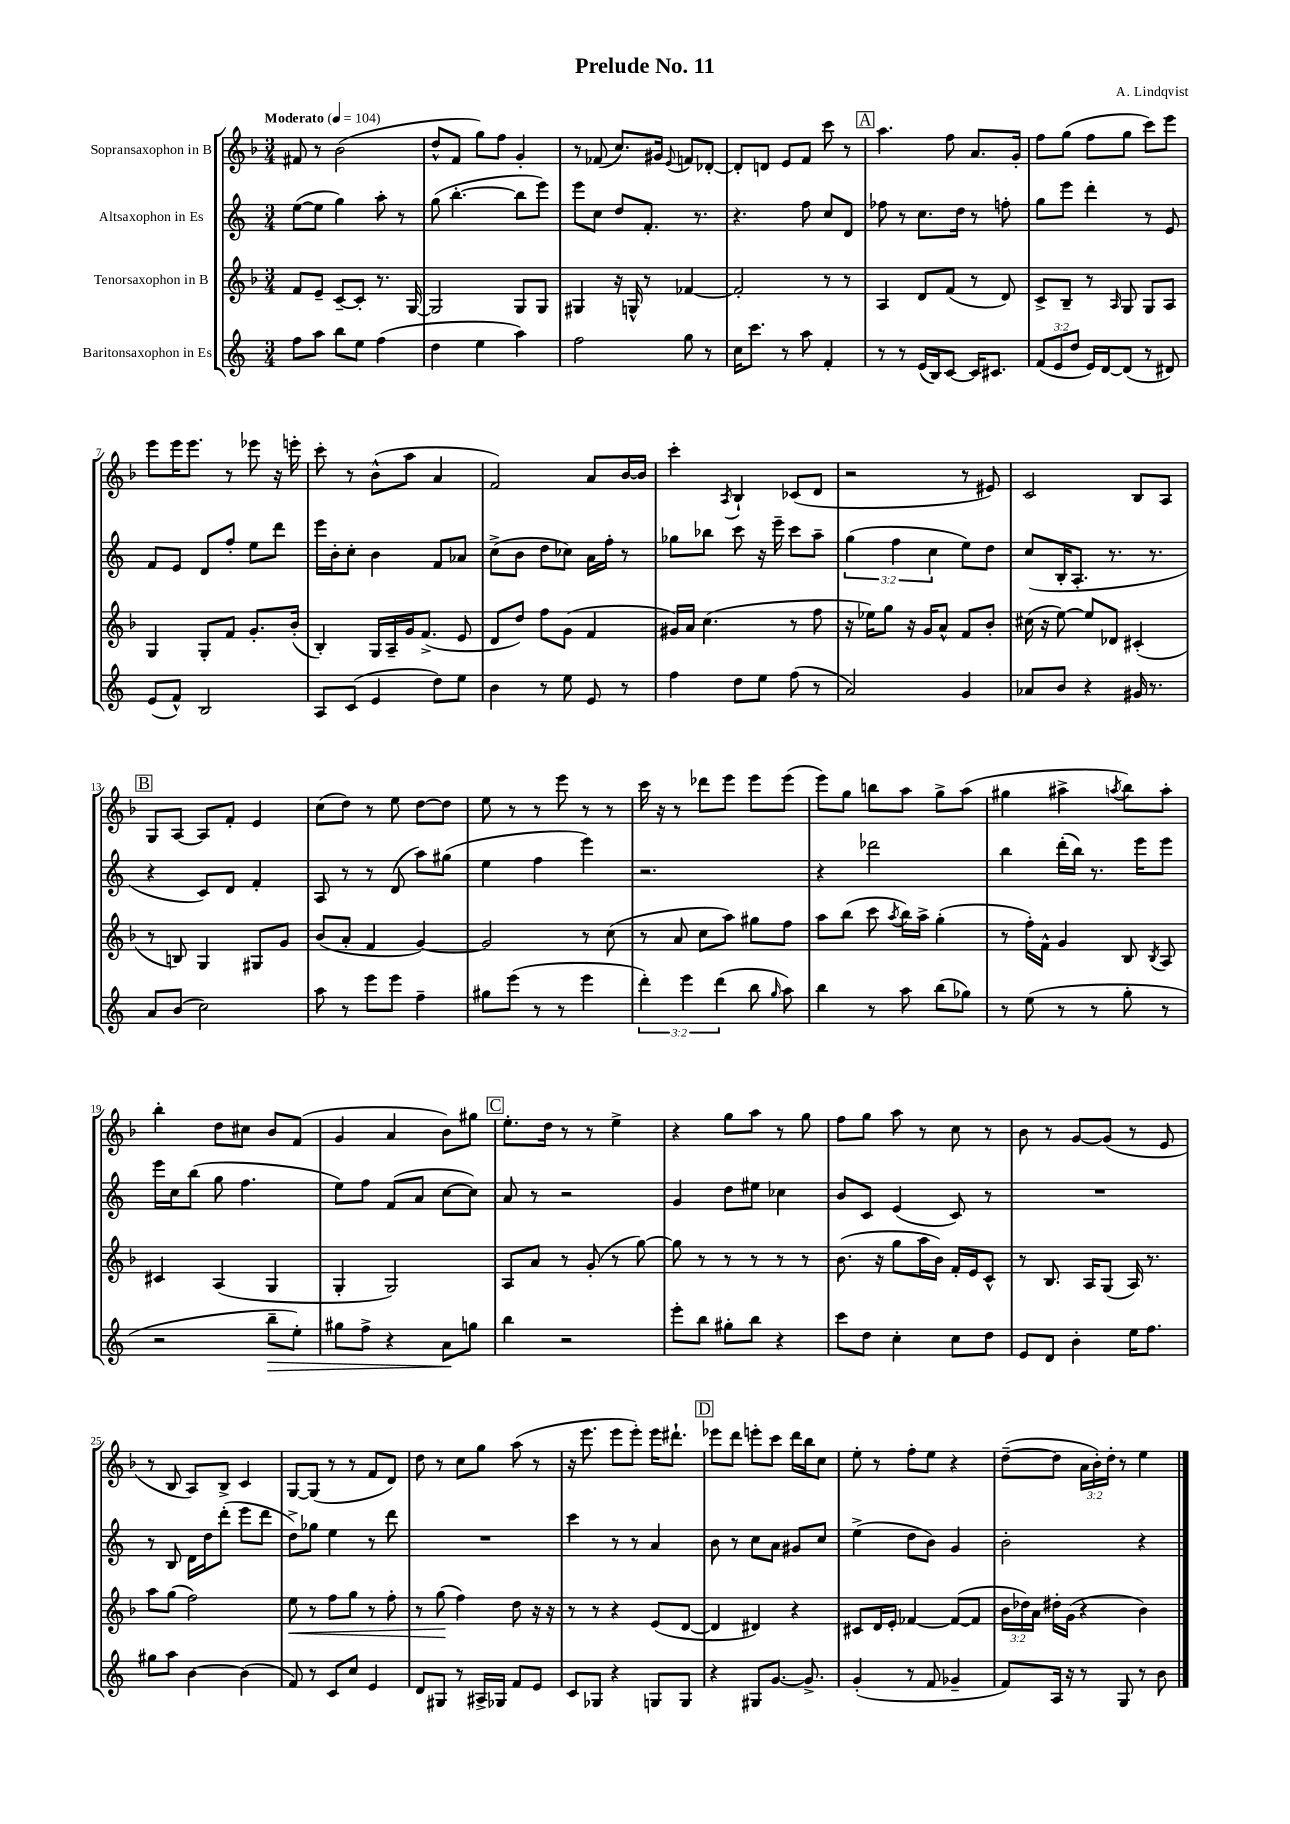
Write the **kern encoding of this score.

**kern	**dynam	**kern	**dynam	**kern	**kern
*part4	*part4	*part3	*part3	*part2	*part1
*staff4	*staff4	*staff3	*staff3	*staff2	*staff1
*I"Baritonsaxophon in Es	*	*I"Tenorsaxophon in B	*	*I"Altsaxophon in Es	*I"Sopransaxophon in B
*clefG2	*	*clefG2	*	*clefG2	*clefG2
*k[]	*	*k[b-]	*	*k[]	*k[b-]
*M3/4	*	*M3/4	*	*M3/4	*M3/4
*MM104	*	*MM104	*	*MM104	*MM104
=1	=1	=1	=1	=1	=1
!	!	!	!	!	!LO:TX:a:B:t=Moderato
8ff\L	.	8f/L	.	([8ee\L	8f#X/
8aa\J	.	8e~/J	.	8ee\J]	8r
8bb\L	.	[8c~/L	.	4gg\)	(2b-\
8ee\J	.	8c'/J]	.	.	.
(4ff\	.	8.r	.	8aa'\	.
.	.	.	.	8r	.
.	.	[16G/	.	.	.
=2	=2	=2	=2	=2	=2
4dd\	.	2G/]	.	(8gg\	8dd^^/L
.	.	.	.	[4.bb'\	8f/J
4ee\	.	.	.	.	8gg\L)
.	.	.	.	.	8ff\J
4aa\)	.	8G/L	.	8bb\L]	4g'/
.	.	8G/J	.	8eee\J)	.
=3	=3	=3	=3	=3	=3
2ff\	.	4G#X/	.	8eee\L	8r
.	.	.	.	8cc\J	(8f-X/
.	.	16r	.	8dd/L	8.cc/L)
.	.	16Gn^^/	.	.	.
.	.	8r	.	8.f'/J	.
.	.	.	.	.	16g#X/Jk
.	.	.	.	.	8qqe/
8gg\	.	[4f-X/	.	.	8fn/L
.	.	.	.	8.r	.
8r	.	.	.	.	[8d-X'/J
=4	=4	=4	=4	=4	=4
16cc\KL	.	2f-'/]	.	4.r	8d-'/L]
8.ccc\J	.	.	.	.	.
.	.	.	.	.	8dn/J
8r	.	.	.	.	8e/L
8aa\	.	.	.	8ff\	8f/J
4f'/	.	8r	.	8cc/L	8ccc\
.	.	8r	.	8d/J	8r
!!LO:REH:place=s1:t=A
=5	=5	=5	=5	=5	=5
8r	.	4A/	.	8ff-X\	4.aa\
8r	.	.	.	8r	.
(16e/LL	.	8d/L	.	8.cc\L	.
16B/J)	.	.	.	.	.
[8c/J	.	(8f/J	.	.	8ff\
.	.	.	.	16dd\Jk	.
16c/KL]	.	8r	.	8r	8.a/L
8.c#X/J	.	.	.	.	.
.	.	8d/)	.	8ffn'\	.
.	.	.	.	.	16g'/Jk
=6	=6	=6	=6	=6	=6
(12f/L	.	8c^/L	.	8gg\L	8ff\L
12e/	.	.	.	.	.
.	.	8B-~/J	.	8eee\J	(8gg\J
12dd/J	.	.	.	.	.
16e/LL)	.	8r	.	4ddd'\	8ff\L
[16d/J	.	.	.	.	.
.	.	16qqA/	.	.	.
(8d/J]	.	8G/	.	.	8gg\J
8r	.	8G/L	.	8r	8ccc\L)
8d#X/)	.	8A/J	.	8e/	8eee\J
!!LO:LB:g=z
=7	=7	=7	=7	=7	=7
(8e/L	.	4G/	.	8f/L	8eee\L
8f^^/J)	.	.	.	8e/J	16eee\K
.	.	.	.	.	8.eee\J
2B/	.	8G'/L	.	8d/L	.
.	.	8f/J	.	8ff'/J	8r
.	.	8.g'/L	.	8ee\L	8eee-X\
.	.	.	.	8ddd\J	16r
.	.	(16b-'/Jk	.	.	16eeen'\
=8	=8	=8	=8	=8	=8
8A/L	.	4B-'/)	.	16eee\LL	8ccc'\
.	.	.	.	16b'\J	.
(8c/J	.	.	.	8cc'\J	8r
4e/	.	16G/LL	.	4b\	(8b-^^\L
.	.	16A~/	.	.	.
.	.	16g/J	.	.	8aa\J
.	.	(8.f^/J	.	.	.
8dd\L)	.	.	.	8f/L	4a/
8ee\J	.	8e/	.	8a-X/J	.
=9	=9	=9	=9	=9	=9
4b\	.	8d/L	.	(8cc^\L	2f/)
.	.	8dd/J)	.	8b\J	.
8r	.	8ff\L	.	8dd\L	.
8ee\	.	(8g\J	.	8cc-X\J)	.
8e/	.	4f/	.	16a\LL	8a/L
.	.	.	.	16ff'\JJ	.
8r	.	.	.	8r	[16b-/L
.	.	.	.	.	16b-/JJ]
=10	=10	=10	=10	=10	=10
4ff\	.	16g#X/LL)	.	8gg-X\L	4ccc'\
.	.	16a/JJ	.	.	.
.	.	(4.cc\	.	8bb-X\J	.
.	.	.	.	.	8qA/
8dd\L	.	.	.	8ccc\	4B-`/
8ee\J	.	.	.	16r	.
.	.	.	.	16eee~\	.
(8ff\	.	8r	.	8ccc\L	(8c-X/L
8r	.	8ff\	.	8aa~\J	8d/J
=11	=11	=11	=11	=11	=11
2a/)	.	16r	.	(6gg\	2r
.	.	16ee-X\KL)	.	.	.
.	.	8gg\J	.	.	.
.	.	.	.	6ff\	.
.	.	16r	.	.	.
.	.	16g/KL	.	.	.
.	.	.	.	6cc\	.
.	.	8a^^/J	.	.	.
4g/	.	8f/L	.	8ee\L)	8r
.	.	8b-'/J	.	8dd\J	8e#X/)
=12	=12	=12	=12	=12	=12
8a-X/L	.	(16cc#X\	.	(8cc/L	2c/
.	.	16r	.	.	.
8b/J	.	[8ee\)	.	16B'/K	.
.	.	.	.	8.A'/J	.
4r	.	8ee/L]	.	.	.
.	.	8d-X/J	.	8.r	.
16g#X/	.	(4c#X'/	.	.	8B-/L
8.r	.	.	.	8.r	.
.	.	.	.	.	8A/J
!!LO:LB:g=z
!!LO:REH:place=s1:t=B
=13	=13	=13	=13	=13	=13
8a/L	.	8r	.	4r	8G/L
(8b/J	.	8Bn/)	.	.	[8A/J
2cc\)	.	4G/	.	8c/L)	8A/L]
.	.	.	.	8d/J	8f'/J
.	.	8G#X/L	.	4f'/	4e/
.	.	8g/J	.	.	.
=14	=14	=14	=14	=14	=14
8aa\	.	(8b-/L	.	8A/	(8cc\L
8r	.	8a'/J	.	8r	8dd\J)
8eee\L	.	4f/	.	8r	8r
8eee\J	.	.	.	(8d/	8ee\
4ff~\	.	[4g/)	.	8aa\L)	[8dd\L
.	.	.	.	(8gg#X\J	8dd\J]
=15	=15	=15	=15	=15	=15
8gg#X\L	.	2g/]	.	4ee\	8ee\
(8eee\J	.	.	.	.	8r
8r	.	.	.	4ff\	8r
8r	.	.	.	.	8eee\
4eee\	.	8r	.	4eee\)	8r
.	.	(8cc\	.	.	8r
=16	=16	=16	=16	=16	=16
6ddd'\)	.	8r	.	2.r	16ccc\
.	.	.	.	.	16r
.	.	8a/	.	.	8r
6eee\	.	.	.	.	.
.	.	8cc\L	.	.	8ddd-X\L
(6ddd\	.	.	.	.	.
.	.	8aa\J)	.	.	8eee\J
8bb\	.	8gg#X\L	.	.	8eee\L
16qqgg/	.	.	.	.	.
8aa\)	.	8ff\J	.	.	(8eee\J
=17	=17	=17	=17	=17	=17
4bb\	.	8aa\L	.	4r	8eee\L)
.	.	(8bb-\J	.	.	8gg\J
8r	.	8ccc\	.	2ddd-X\	8bbn\L
.	.	8qaa/	.	.	.
8aa\	.	16bb-\LL)	.	.	8aa\J
.	.	16aa^\JJ	.	.	.
(8bb\L	.	(4gg'\	.	.	8gg^\L
8gg-X\J)	.	.	.	.	(8aa\J
=18	=18	=18	=18	=18	=18
8r	.	8r	.	4bb\	4gg#X\
(8ee\	.	16ff'\LL)	.	.	.
.	.	16f^^\JJ	.	.	.
8r	.	4g/	.	(16ddd'\LL	4aa#X^\
.	.	.	.	16bb\JJ)	.
8r	.	.	.	8.r	.
.	.	.	.	.	8qaan/
8gg'\	.	8B-/	.	.	8bb-\L)
.	.	.	.	16eee\KL	.
.	.	8qB-/	.	.	.
8r	.	8A/	.	8eee\J	8aa'\J
!!LO:LB:g=z
=19	=19	=19	=19	=19	=19
2r	.	4c#X/	.	16eee\LL	4bb-'\
.	.	.	.	16cc\J	.
.	.	.	.	(8bb\J	.
.	.	(4A/	.	8gg\	8dd\L
.	.	.	.	4.ff\	8cc#X\J
!	!LO:HP:b	!	!	!	!
8bb~\L	>	4G/	.	.	8b-/L
8ee'\J)	.	.	.	.	(8f/J
=20	=20	=20	=20	=20	=20
8gg#X\L	.	4G'/	.	8ee\L)	4g/
8ff^\J	.	.	.	8ff\J	.
4r	.	2G/)	.	(8f/L	4a/
.	.	.	.	8a/J	.
8a\L	.	.	.	[8cc\L	8b-\L)
8ggn\J	]	.	.	8cc\J])	8gg#X\J
!!LO:REH:place=s1:t=C
=21	=21	=21	=21	=21	=21
4bb\	.	8A/L	.	8a/	8.ee'\L
.	.	8a/J	.	8r	.
.	.	.	.	.	16dd\Jk
2r	.	8r	.	2r	8r
.	.	(8g'/	.	.	8r
.	.	8r	.	.	4ee^\
.	.	[8gg\)	.	.	.
=22	=22	=22	=22	=22	=22
8eee'\L	.	8gg\]	.	4g/	4r
8bb\J	.	8r	.	.	.
8gg#X'\L	.	8r	.	8dd\L	8gg\L
8bb\J	.	8r	.	8ee#X\J	8aa\J
4r	.	8r	.	4cc-X\	8r
.	.	8r	.	.	8gg\
=23	=23	=23	=23	=23	=23
8ccc\L	.	(8.b-\	.	8b/L	8ff\L
8dd\J	.	.	.	8c/J	8gg\J
.	.	16r	.	.	.
4cc'\	.	8gg\L	.	(4e/	8aa\
.	.	16aa\L	.	.	8r
.	.	16b-\JJ)	.	.	.
8cc\L	.	16f'/LL	.	8c/)	8cc\
.	.	16e/J	.	.	.
8dd\J	.	8c^^/J	.	8r	8r
=24	=24	=24	=24	=24	=24
8e/L	.	8r	.	2.r	8b-\
8d/J	.	8.B-/	.	.	8r
4b'\	.	.	.	.	[8g/L
.	.	16A/KL	.	.	.
.	.	(8G/J	.	.	(8g/J]
16ee\KL	.	16A/)	.	.	8r
8.ff\J	.	8.r	.	.	.
.	.	.	.	.	8e/
!!LO:LB:g=z
=25	=25	=25	=25	=25	=25
8gg#X\L	.	8aa\L	.	8r	8r
8aa\J	.	(8gg\J	.	8B/	8B-/
[4b\	.	2ff\)	.	16d\LL	8A/L)
.	.	.	.	16dd\J	.
.	.	.	.	(8ddd'\J	8B-^/J
(4b\]	.	.	.	8eee\L	4c/
.	.	.	.	8ddd\J	.
=26	=26	=26	=26	=26	=26
!	!	!	!LO:HP:b	!	!
8f/)	.	8ee\	<	8dd^\L)	[8G/L
8r	.	8r	.	8gg-X\J	(8G/J]
8c/L	.	8ff\L	.	4ee\	8r
8cc/J	.	8gg\J	.	.	8r
4e/	.	8r	.	8r	8f/L
.	.	8ff'\	.	8ddd\	8d/J)
=27	=27	=27	=27	=27	=27
8d/L	.	8r	.	2.r	8dd\
8G#X/J	.	(8gg\	.	.	8r
8r	.	4ff\)	[	.	8cc\L
16A#X^/LL	.	.	.	.	8gg\J
16G-X/JJ	.	.	.	.	.
8f/L	.	8dd\	.	.	(8aa\
8e/J	.	16r	.	.	8r
.	.	16r	.	.	.
=28	=28	=28	=28	=28	=28
8c/L	.	8r	.	4ccc\	16r
.	.	.	.	.	8.eee\
8G-X/J	.	8r	.	.	.
4r	.	4r	.	8r	8eee\L
.	.	.	.	8r	8eee'\J)
8Gn/L	.	(8e/L	.	4a/	16eee\KL
.	.	.	.	.	8.ddd#X`\J
8G/J	.	[8d/J	.	.	.
!!LO:REH:place=s1:t=D
=29	=29	=29	=29	=29	=29
4r	.	4d/]	.	8b\	8eee-X\L
.	.	.	.	8r	8ddd\J
8G#X/L	.	4d#X/)	.	8cc\L	8eeen'\L
[8.g/J	.	.	.	8a\J	8ccc\J
.	.	4r	.	8g#X/L	16ddd\LL
8.g^/]	.	.	.	.	16bb-\J
.	.	.	.	8cc/J	8cc\J
=30	=30	=30	=30	=30	=30
(4g'/	.	8c#X/L	.	(4ee^\	8ee'\
.	.	16d/L	.	.	8r
.	.	16e'/JJ	.	.	.
8r	.	[4f-X/	.	8dd\L	8ff'\L
8f/	.	.	.	8b\J)	8ee\J
4g-X~/	.	(8f-/L_	.	4g/	4r
.	.	8f-/J]	.	.	.
=31	=31	=31	=31	=31	=31
8f/L)	.	24b-\LL	.	2b'\	([8dd~\L
.	.	24dd-X\)	.	.	.
.	.	24a\JJ	.	.	.
16A/Jk	.	16dd#X'\LL	.	.	8dd\J]
16r	.	(16g\JJ	.	.	.
8r	.	4r	.	.	24a\LL
.	.	.	.	.	24b-'\)
.	.	.	.	.	24dd'\JJ
8G/	.	.	.	.	8r
8r	.	4b-\)	.	4r	4ee\
8b\	.	.	.	.	.
==	==	==	==	==	==
*-	*-	*-	*-	*-	*-
